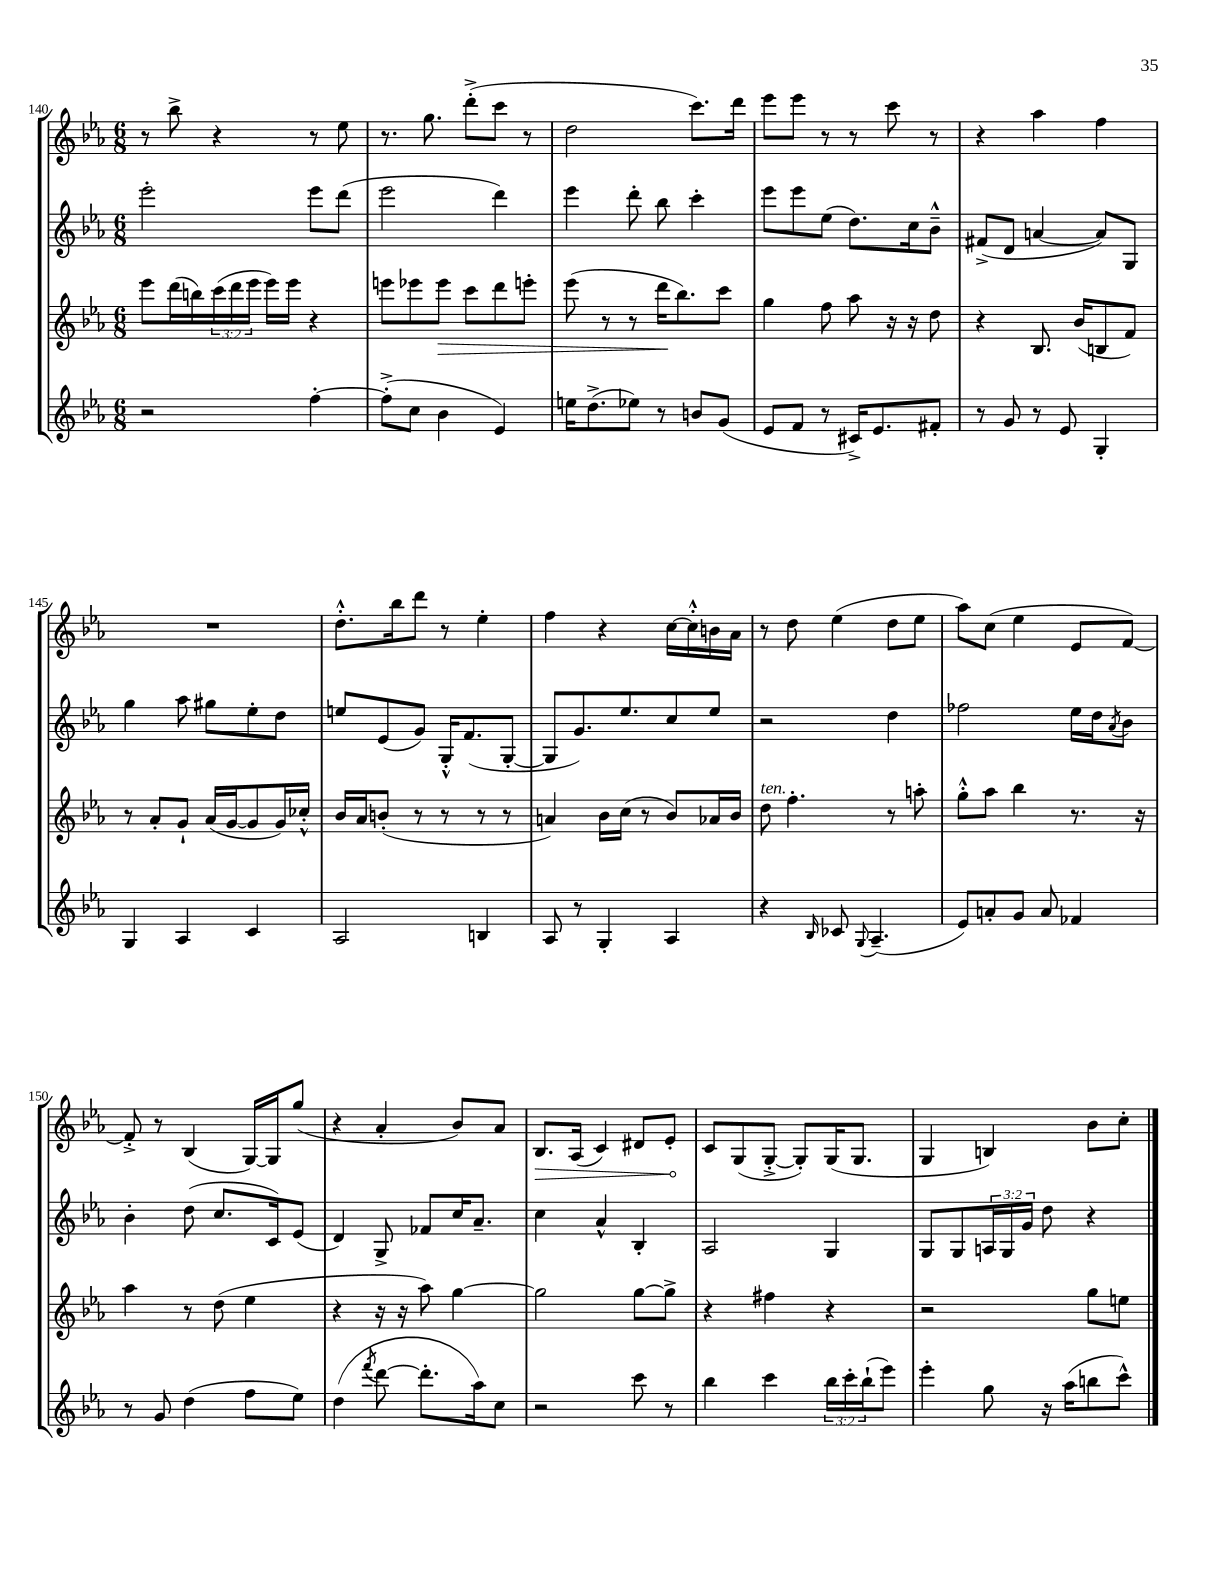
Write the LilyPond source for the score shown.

<<
\new StaffGroup <<
\new Staff = "s0" {
    \clef treble \key ees \major \numericTimeSignature \time 6/8
    r8 bes''8-> r4 r8 ees''8 |
    r8. g''8. d'''8-.->( c'''8 r8 |
    d''2 c'''8.) d'''16 |
    ees'''8 ees'''8 r8 r8 c'''8 r8 |
    r4 aes''4 f''4 |
    R2. |
    d''8.-.-^ bes''16 d'''8 r8 ees''4-. |
    f''4 r4 c''16~ c''16-.-^ b'16 aes'16 |
    r8 d''8 ees''4( d''8 ees''8 |
    aes''8) c''8( ees''4 ees'8 f'8~) |
    f'8-.-> r8 bes4( g16~) g16 g''8( |
    r4 aes'4-. bes'8) aes'8 |
    \once \override Hairpin.circled-tip = ##t bes8.\> aes16( c'4) dis'8 ees'8-.\! |
    c'8 g8( g8~-.-> g8-.) g16( g8. |
    g4 b4) bes'8 c''8-. \bar "|." |
}
\new Staff = "s1" {
    \clef treble \key ees \major \numericTimeSignature \time 6/8 \override Staff.TupletNumber.text = #tuplet-number::calc-fraction-text
    ees'''2-. ees'''8 d'''8( |
    ees'''2 d'''4) |
    ees'''4 d'''8-. bes''8 c'''4-. |
    ees'''8 ees'''8 ees''8( d''8.) c''16 bes'8---^ |
    fis'8->( d'8 a'4~ a'8) g8 |
    g''4 aes''8 gis''8 ees''8-. d''8 |
    e''8 ees'8( g'8) g16-.-^ f'8.( g8~-. |
    g8 g'8.) ees''8. c''8 ees''8 |
    r2 d''4 |
    fes''2 ees''16 d''16 \acciaccatura { aes'8 } bes'8 |
    bes'4-. d''8( c''8. c'16) ees'8( |
    d'4) g8-> fes'8 c''16 aes'8.-- |
    c''4 aes'4-^ bes4-. |
    aes2 g4 |
    g8 g8 \tuplet 3/2 { a16 g16 g'16 } d''8 r4 \bar "|." |
}
\new Staff = "s2" {
    \clef treble \key ees \major \numericTimeSignature \time 6/8 \override Staff.TupletNumber.text = #tuplet-number::calc-fraction-text
    ees'''8 d'''16( b''16) \tuplet 3/2 { c'''16( d'''16 ees'''16 } ees'''16) ees'''16 r4 |
    e'''8 ees'''8 ees'''8\> c'''8 d'''8 e'''8-. |
    ees'''8( r8 r8 d'''16\! bes''8.) c'''8 |
    g''4 f''8 aes''8 r16 r16 d''8 |
    r4 bes8. bes'16( b8 f'8) |
    r8 aes'8-. g'8-! aes'16( g'16~ g'8 g'16) ces''16-.-^ |
    bes'16 aes'16 b'8-.( r8 r8 r8 r8 |
    a'4) bes'16 c''16( r8 bes'8) aes'16 bes'16 |
    d''8^\markup { \italic "ten." } f''4.-. r8 a''8-. |
    g''8-.-^ aes''8 bes''4 r8. r16 |
    aes''4 r8 d''8( ees''4 |
    r4 r16 r16 aes''8) g''4~ |
    g''2 g''8~ g''8-> |
    r4 fis''4 r4 |
    r2 g''8 e''8 \bar "|." |
}
\new Staff = "s3" {
    \clef treble \key ees \major \numericTimeSignature \time 6/8 \override Staff.TupletNumber.text = #tuplet-number::calc-fraction-text
    r2 f''4~-. |
    f''8-.->( c''8 bes'4 ees'4) |
    e''16 d''8.->( ees''8) r8 b'8 g'8( |
    ees'8 f'8 r8 cis'16->) ees'8. fis'8-. |
    r8 g'8 r8 ees'8 g4-. |
    g4 aes4 c'4 |
    aes2 b4 |
    aes8 r8 g4-. aes4 |
    r4 \grace { bes16 } ces'8 \appoggiatura { g8 } aes4.--( |
    ees'8) a'8-. g'8 a'8 fes'4 |
    r8 g'8 d''4( f''8 ees''8) |
    d''4( \acciaccatura { f'''8 } d'''8~ d'''8.-. aes''16) c''8 |
    r2 c'''8 r8 |
    bes''4 c'''4 \tuplet 3/2 { bes''16 c'''16-. bes''16-!( } ees'''8) |
    ees'''4-. g''8 r16 aes''16( b''8 c'''8-^) \bar "|." |
}
>>
>>
\layout { \context { \Score currentBarNumber = #140 } }
